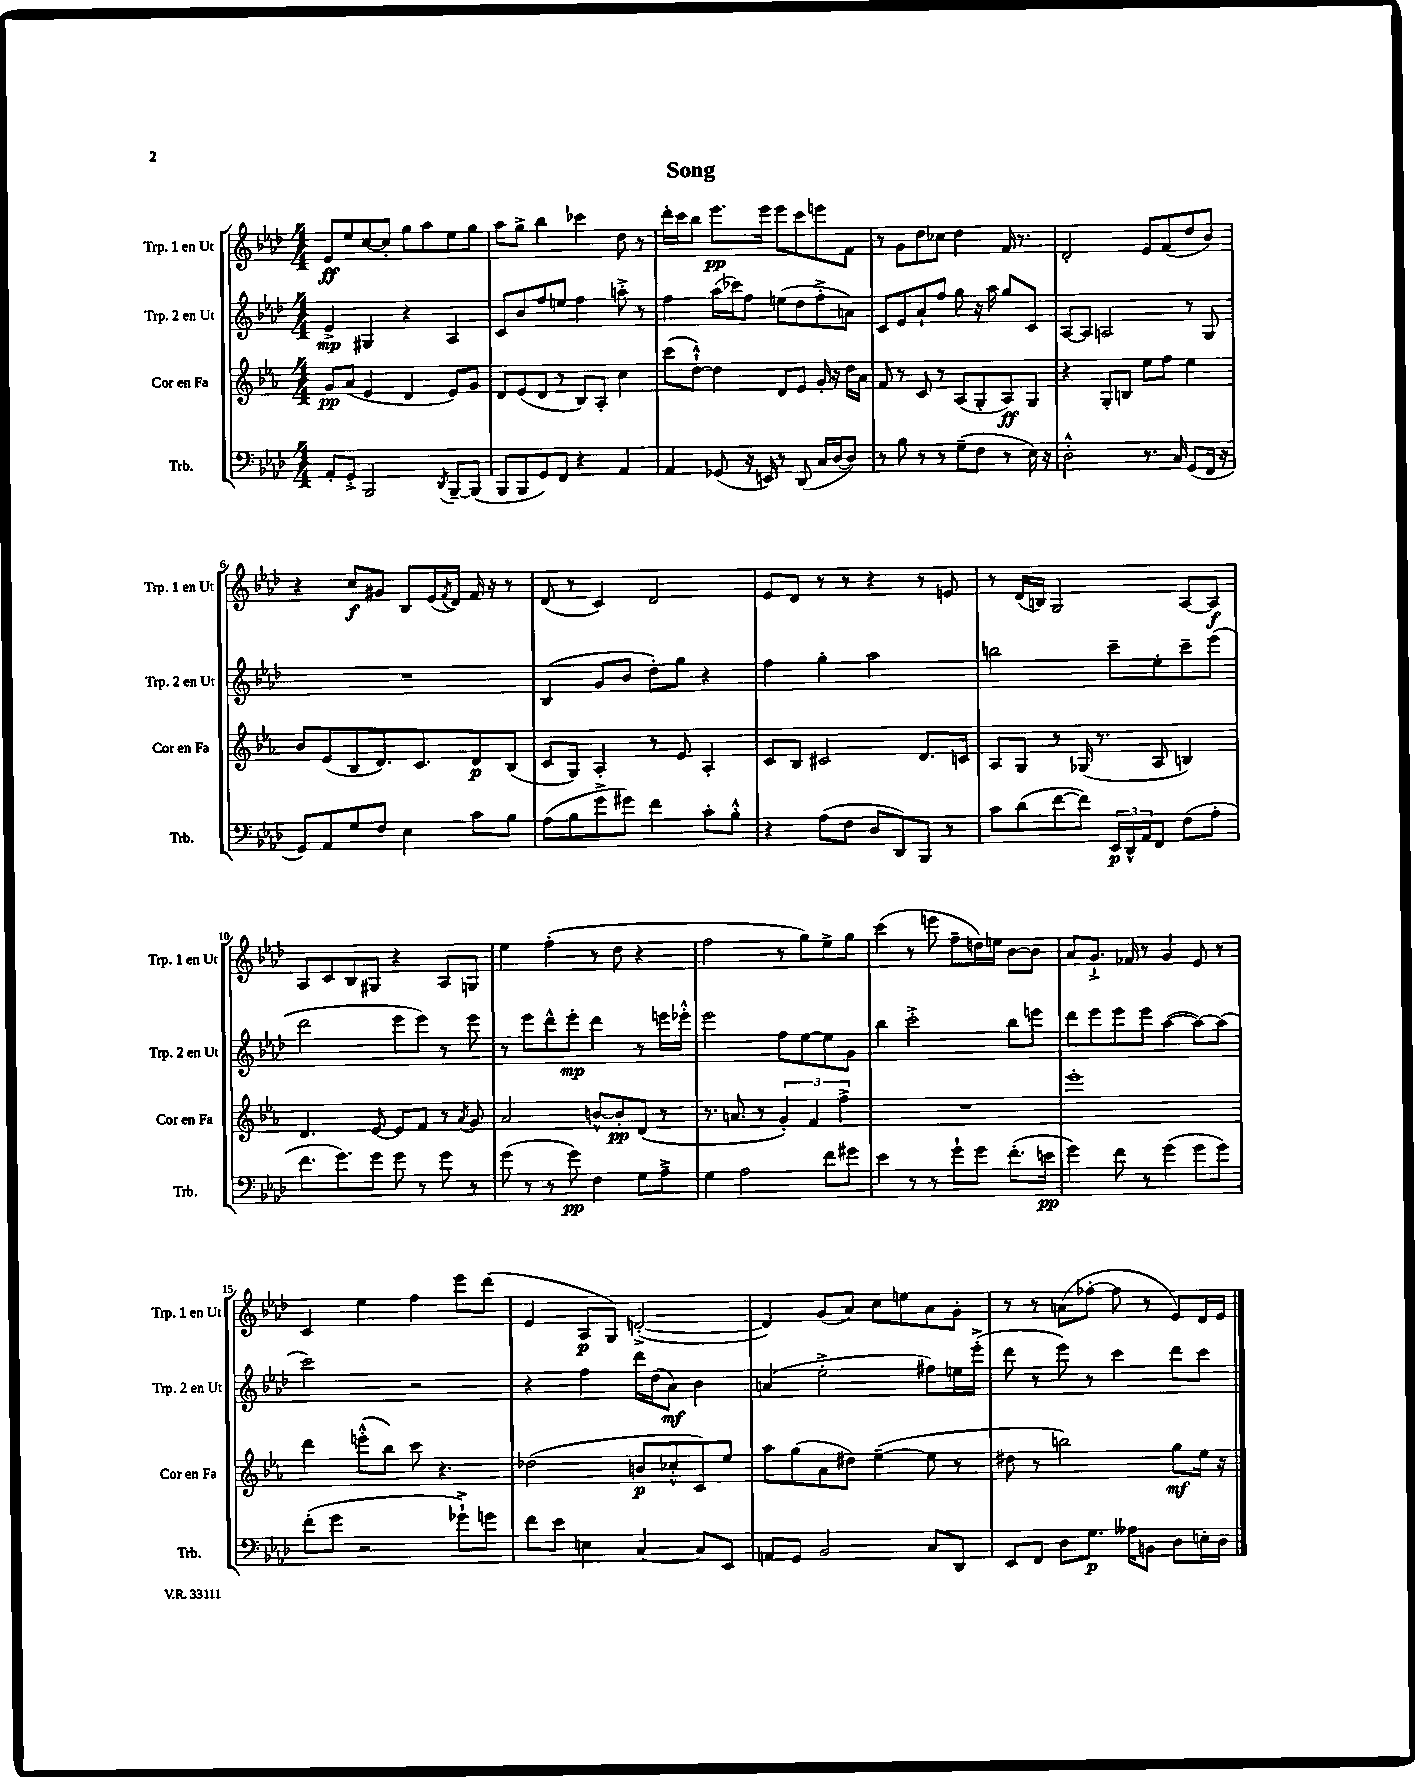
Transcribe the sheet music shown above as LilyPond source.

\header { title = "Song" }
<<
\new StaffGroup <<
\new Staff = "s0" \with { instrumentName = "Trp. 1 en Ut" shortInstrumentName = "Trp. 1 en Ut" } {
    \clef treble \key aes \major \numericTimeSignature \time 4/4
    ees'8\ff ees''8 c''8~ c''8-. g''8 aes''8 ees''8 g''8 |
    aes''8 g''8-> bes''4 ces'''4 des''8 r8 |
    des'''16-. c'''16 bes''8 ees'''8.\pp ees'''16 ees'''8 c'''8 e'''8 f'8 |
    r8 g'8 des''8 ces''8 des''4 f'16 r8. |
    des'2-. ees'8 f'8( des''8 bes'8) |
    r4 c''8\f gis'8 bes8 ees'16( \acciaccatura { f'8 } des'16) f'16 r16 r8 |
    des'8( r8 c'4) des'2 |
    ees'8 des'8 r8 r8 r4 r8 e'8 |
    r8 des'16( b16) g2 aes8~ aes8\f |
    aes8 c'8 bes8 gis8 r4 aes8 g8 |
    ees''4 f''4-.( r8 des''8 r4 |
    f''2 r8 g''8) ees''8-> g''8 |
    c'''4( r8 e'''8 f''8-- d''16) e''16 bes'8~ bes'8 |
    aes'8 g'8.-!-> fes'16 r8 g'4 ees'8 r8 |
    c'4 ees''4 f''4 ees'''8 des'''8( |
    ees'4 aes8\p g8) d'2~-.->( |
    d'4) g'8( aes'8) c''8 e''8 aes'8 g'8-. |
    r8 r8 a'8( fes''8~-. fes''8 r8 ees'8) des'16 ees'16 \bar "|." |
}
\new Staff = "s1" \with { instrumentName = "Trp. 2 en Ut" shortInstrumentName = "Trp. 2 en Ut" } {
    \clef treble \key aes \major \numericTimeSignature \time 4/4
    ees'4->\mp gis4 r4 aes4 |
    c'8 bes'8 f''8 e''8 f''4 a''8-.-> r8 |
    f''4 aes''16( ces'''16) f''8 e''8( des''8 f''8-.-> a'8) |
    c'8 ees'8 aes'8-! f''8 g''8 r16 aes''16 g''8 c'8 |
    aes8~ aes8 a2 r8 g8 |
    R1 |
    bes4( g'8 bes'8 des''8-.) g''8 r4 |
    f''4 g''4-. aes''2 |
    b''2 c'''8-- ees''8-. c'''8-- ees'''8( |
    des'''2 ees'''8 ees'''8) r8 ees'''8 |
    r8 ees'''8 des'''8-^ ees'''8-.\mp des'''4 r8 e'''16 ees'''16-.-^ |
    ees'''2 f''8 ees''8~ ees''8 g'8 |
    bes''4 c'''2-.-> bes''8 e'''8 |
    des'''8 ees'''8 ees'''8 ees'''8 aes''4~( aes''8~) aes''8( |
    c'''2) r2 |
    r4 f''4 des'''16 des''16( aes'8\mf) bes'4 |
    a'4( ees''2-.-> fis''8) e''16 ees'''16-.->( |
    des'''8 r8 ees'''8) r8 c'''4 des'''8 c'''8 \bar "|." |
}
\new Staff = "s2" \with { instrumentName = "Cor en Fa" shortInstrumentName = "Cor en Fa" } {
    \clef treble \key ees \major \numericTimeSignature \time 4/4
    g'8\pp aes'8( ees'4 d'4 ees'8) g'8 |
    d'8 ees'8( d'8 r8 bes8) aes8-. c''4 |
    c'''8( d''8~-!-^) d''4 d'8 ees'8 g'16-. r16 d''16 aes'16 |
    f'8 r8 c'8 r8 aes8( g8-. aes8\ff) g8 |
    r4 g8-. b8 ees''8 f''8 ees''4 |
    bes'8 ees'8( bes8 d'8.) c'8. d'8\p bes8( |
    c'8 g8) aes4-. r8 ees'8 aes4-. |
    c'8 bes8 cis'2 d'8. c'16 |
    aes8 g8 r8 ges16( r8. aes8 b4) |
    d'4. ees'8~ ees'8 f'8 r8 \acciaccatura { aes'8 } g'8 |
    aes'2 b'8~-^ b'8-.\pp d'8( r8 |
    r8. a'8. r8 \tuplet 3/2 { g'4-.) f'4 f''4-> } |
    R1 |
    ees'''1-. |
    d'''4 e'''8-.-^( bes''8) c'''8 r4. |
    des''2( b'8\p ces''8-.-^ c'8) ees''8 |
    aes''8 g''8( aes'8 dis''8) ees''4~--( ees''8 r8 |
    dis''8 r8 b''2) g''8\mf ees''16 r16 \bar "|." |
}
\new Staff = "s3" \with { instrumentName = "Trb." shortInstrumentName = "Trb." } {
    \clef bass \key aes \major \numericTimeSignature \time 4/4
    aes,8-. g,8-.-> bes,,2 \acciaccatura { des,8 } bes,,8~-- bes,,8( |
    bes,,8 bes,,8 g,8) f,8 r4 aes,4 |
    aes,4 ges,8( r16 e,16) r8 des,8( c16 des16~ des8) |
    r8 bes8 r8 r8 g8--( f8 r8 ees16) r16 |
    des2-.-^ r8. c16 g,8( f,16 r16 |
    g,8) aes,8 g8 f8 ees4 c'8 bes8 |
    aes8( bes8 g'8-> gis'8) f'4 c'8-. bes8-.-^ |
    r4 aes8( f8 des8 des,8) bes,,8 r8 |
    c'8 des'8( f'8~ f'8) \tuplet 3/2 { ees,16\p des,16-^ aes,16 } f,8 f8( aes8-. |
    f'8. g'8.) g'8 g'8 r8 g'8 r8 |
    g'8( r8 r8 g'8\pp) f4 g8 aes8---> |
    g4 aes2 f'8 gis'8 |
    ees'4 r8 r8 g'8-! g'8 f'8.-.( e'16\pp |
    g'4) f'8 r8 g'4( g'8 g'8) |
    f'8-.( g'8 r2 ges'8-!->) g'8 |
    f'8 ees'8 e4 c4~ c8 ees,8 |
    a,8 g,8 bes,2 c8 des,8 |
    ees,8 f,8 des8 g8.\p aeses16 b,8 des8 e16-. des16 \bar "|." |
}
>>
>>
